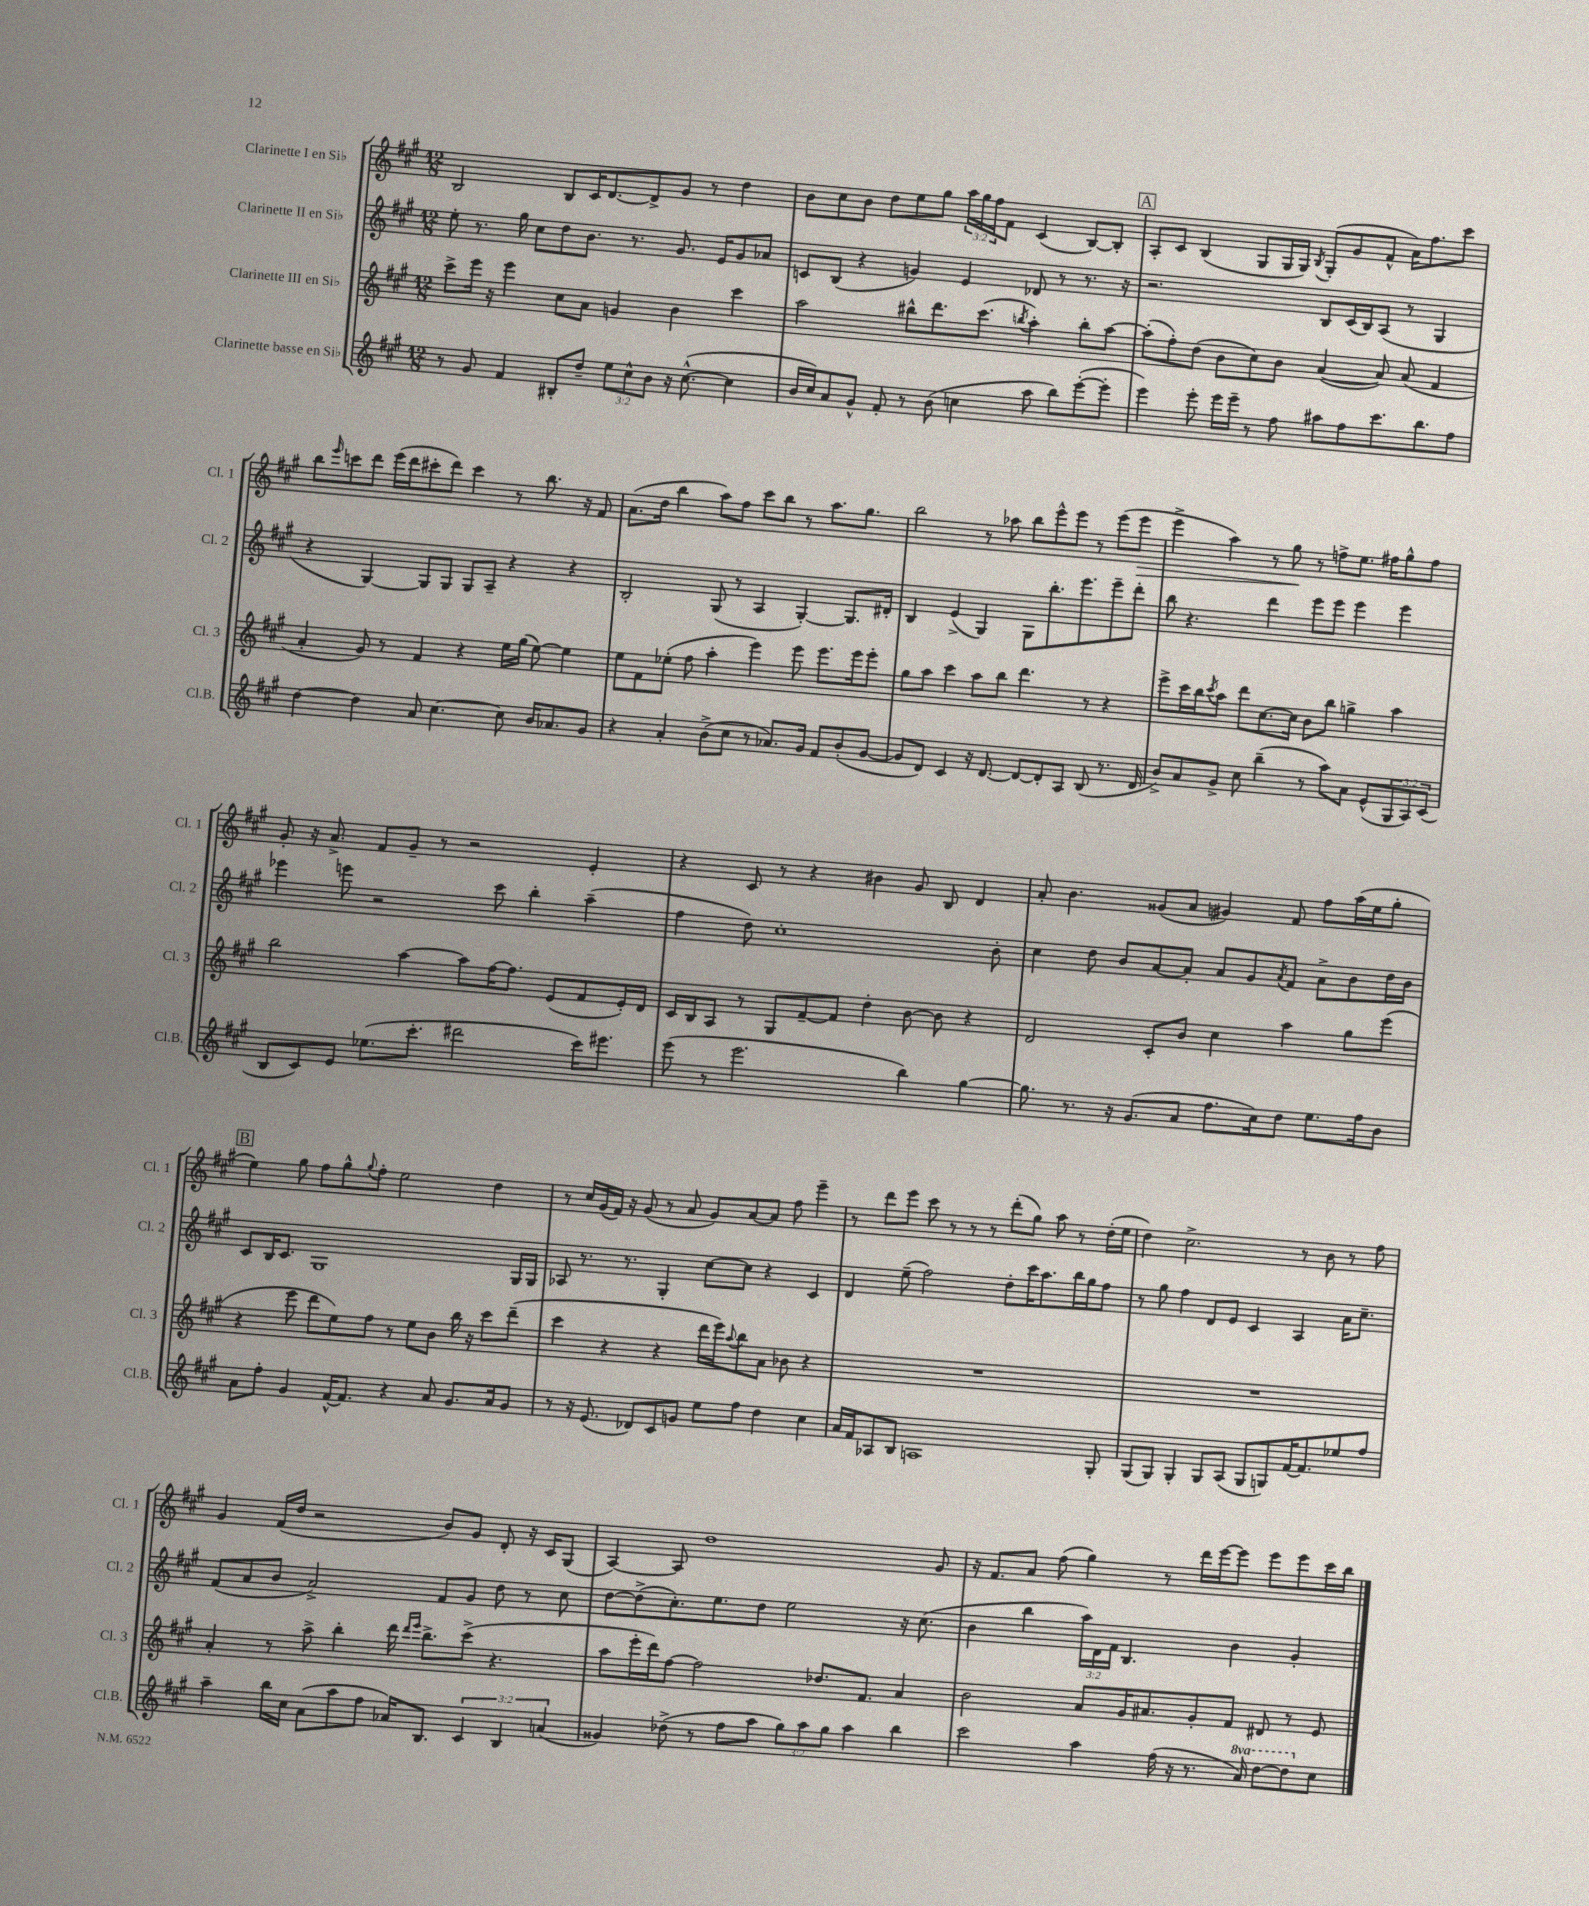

**kern	**kern	**kern	**kern
*staff4	*staff3	*staff2	*staff1
*clefG2	*clefG2	*clefG2	*clefG2
*k[f#c#g#]	*k[f#c#g#]	*k[f#c#g#]	*k[f#c#g#]
*M12/8	*M12/8	*M12/8	*M12/8
8r	8ccc#^	8ee'	2B
8g#	16eee	8.r	.
.	16r	.	.
4f#	4eee	.	.
.	.	16gg#	.
.	.	8cc#	.
8B#'	8cc#	8dd	8B
8dd~	8a	8.b	16c#
.	.	.	[8.d
12ee	4g	.	.
.	.	8.r	.
12cc#^^	.	.	.
.	.	.	8d^]
12b	.	.	.
16r	4b	8.g#	8g#
([8.cc#^^	.	.	.
.	.	.	8r
.	.	16e	.
4cc#]	4ccc#	8g#	4dd
.	.	8a-	.
=	=	=	=
16b	2aa	8c	8b
16cc#)	.	.	.
8a	.	(8B	8cc#
8g#^^	.	4r	8b
8f#'	.	.	8dd
8r	8bb#^^	4g)	8ee
(8b	8.ddd	.	8gg#
4cc	.	4e	24aa
.	.	.	24gg#
.	(8.ccc#	.	.
.	.	.	24ff#
.	.	.	8f#
.	8qbb	.	.
8aa	4aa')	8d-	(4c#
8bb)	.	8r	.
([8eee'	8bb'	8.r	[8B)
8eee']	[8aa	.	8B']
.	.	16r	.
=	=	=	=
4eee)	(8aa']	2.r	8A'
.	8ff#')	.	8c#
8eee'	(8dd	.	(4B
16eee	8b	.	.
16eee~	.	.	.
8r	8cc#)	.	8G#
8ff#	8b	.	16G#
.	.	.	16G#)
.	.	.	8qB
8aa#	([4a	8B	(8G#'
8ff#	.	(16c#	8g#
.	.	16B)	.
8.ccc#	8a])	(8A	8f#^^
.	(8a	8r	16a)
8.bb	.	.	8.ff#
.	4f#	4G#	.
8ff#	.	.	8ccc#
=	=	=	=
[4dd	4a'	4r	8bb
.	.	.	16qqeee
.	.	.	8ccc
4dd]	8g#)	[4G#)	8ddd
.	8r	.	(16eee
.	.	.	16ddd
8a	4f#	8G#]	8ccc#'
[4.cc#	.	8G#	8ddd)
.	4r	8G#	4ccc#
.	.	8A~	.
8cc#]	16ee	4r	8r
.	(16gg#	.	.
16b	[8ee)	.	8.bb
8.a-	.	.	.
.	4ee]	4r	.
.	.	.	16r
8g#	.	.	8f#
=	=	=	=
4r	8ee	2B'	(8.a
.	8f#	.	.
.	.	.	16dd
4a'	(8ee-'	.	4bb
.	8ff#	.	.
(8b^	4aa'	(8G#	8aa)
8cc#	.	8r	8ff#
8r	4eee)	4A	8ccc#
8.a-)	.	.	8bb
.	8eee	[4G#')	8r
16g#	.	.	.
8f#	8.eee	.	8.aa
(8b'	.	8.G#]	.
.	16eee	.	8.gg#
[8g#	8eee'	.	.
.	.	16d#'	.
=	=	=	=
8g#]	8gg#	4B	2bb
8d)	8aa	.	.
4c#	4ccc#	(4e^	.
16r	8aa	4G#)	8r
[8.d	.	.	.
.	8bb	.	8aa-
8d_	4.ddd	8G#	8bb
8d']	.	8.bb'	8eee^^
8A	.	.	8eee
.	.	8.eee	.
(8B	8r	.	8r
8.r	4r	8eee~	(8eee
.	.	8ddd'	8eee
16d	.	.	.
=	=	=	=
8b^)	8eee^	8bb	4eee^
8a	16ccc#	4.r	.
.	16bb	.	.
.	8qccc#	.	.
8g#^	8aa	.	4aa)
8cc#	8ddd	.	.
(4bb~	[8.cc#	4ddd	8r
.	.	.	8gg#
.	16cc#]	.	.
8r	8b	8eee	8r
8aa)	8bb	8eee	8ff^
8a	4gg^	4eee	8.ee
(8e^^	.	.	.
.	.	.	16ff#
12G#	4aa	4eee	8gg#^^
12A)	.	.	.
.	.	.	8ff#
(12c#	.	.	.
=	=	=	=
8B	2bb	4eee-	8g#'
8c#)	.	.	16r
.	.	.	8.a^
8e	.	8eee	.
(8.ee-	.	2r	8f#
.	[4aa	.	8g#~
8.ccc#'	.	.	.
.	.	.	8r
2ddd#	8aa]	.	2r
.	[16ff#	8ccc#	.
.	8.ff#]	.	.
.	.	4bb'	.
.	(8e	.	.
16ccc#)	8f#	(4aa~	4e'
8.eee#	.	.	.
.	16e')	.	.
.	16d	.	.
=	=	=	=
(8eee	16c#	4ff#	4r
.	16B	.	.
8r	8A	.	.
2.eee	8r	8dd)	8c#
.	8G#	1cc#'	8r
.	[8f#~	.	4r
.	8f#]	.	.
.	4dd'	.	4b#
4bb)	[8b	.	8g#
.	8b]	.	8B
[4gg#	4r	.	4d
.	.	8b'	.
=	=	=	=
8.gg#]	2d	4cc#	8a'
.	.	.	4.b
8.r	.	.	.
.	.	8dd	.
16r	.	8b	.
(8.g#	.	.	.
.	8c#'	[8a	(8g##
8a	8b	8a']	8a
8.ff#	4cc#	8a	4g#)
.	.	8g#	.
16cc#)	.	.	.
.	.	8qa	.
8dd	4aa	8f#	8f#
8.ee	.	8a^	8ff#
.	8gg#	8b	(16aa
16ff#	.	.	16ee
8b	(8eee	16dd	8gg#'
.	.	16b	.
=	=	=	=
8a	4r	8c#	4ee)
8ff#'	.	16B	.
.	.	8.c#	.
4g#	8eee	.	8gg#
.	8ddd	1G#	8ff#
[16f#^^	8ee)	.	8gg#^^
8.f#]	.	.	.
.	.	.	8qqgg#
.	8ff#	.	8ff#'
4r	8r	.	2ee
.	8ee	.	.
8a	8b	.	.
8.g#	16bb	.	.
.	16r	.	.
.	8ccc#	.	4dd
16a	.	.	.
8g#	(8ddd~	16G#	.
.	.	16G#	.
=	=	=	=
8r	4ccc#	8A-	8r
16r	.	8.r	16cc#
(8.e	.	.	(16g#
.	4r	.	16f#)
.	.	8.r	16r
8d-)	.	.	(8g#
8c#	4r	4G#'	8r
8g	.	.	8a
8ee	16ddd	[8cc#	8g#)
.	16eee)	.	.
.	8qqaa	.	.
8ff#	8bb	8cc#]	[8a
4dd	8a	4r	8a]
.	8b-	.	8ff#
4cc#	4r	4c#	4eee~
=	=	=	=
16a	1.r	4d	8r
16f#	.	.	.
8A-	.	.	8ddd
8B	.	(8ee~	8eee
1A	.	2ff#)	8ccc#
.	.	.	8r
.	.	.	8r
.	.	.	8r
.	.	8dd'	(8ddd'
.	.	16ccc#	8gg#)
.	.	8.aa	.
.	.	.	8aa
.	.	16bb	8r
.	.	16gg#	.
8G#'	.	8ff#	(16dd'
.	.	.	16ee
=	=	=	=
(8G#	1.r	8r	4dd)
8G#)	.	8gg#	.
4G#'	.	4ff#	2.cc#^
8G#	.	8d	.
(8A	.	8e	.
8G#	.	4c#	.
8G)	.	.	.
[16f#	.	4A	8r
8.f#]	.	.	.
.	.	.	8b
8ee-	.	16a	8r
.	.	8.cc#~	.
8ff#	.	.	8ff#
=	=	=	=
4aa~	4a'	(8f#	4g#
.	.	8a	.
16bb	8r	8b	(16f#
16cc#	.	.	16dd
(8a	8aa^	2a^)	2r
8aa	4bb'	.	.
8ff#	.	.	.
16a-)	16ddd	.	.
.	16qqddd	.	.
.	16qqeee	.	.
8.B	8.bb^	.	.
.	.	8f#	8b)
6c#	(8ccc#^	8g#	8g#
.	4.r	8dd	8d'
6B	.	.	.
.	.	8r	16r
.	.	.	16c#
(6a	.	.	.
.	.	8cc#	(8G#
=	=	=	=
4g##)	8aa	[8dd	[4A)
.	16eee'	(8dd^]	.
.	16ddd)	.	.
(8dd-^	[8ff#	8.cc#')	8A]
8r	2ff#]	.	1dd
.	.	8.ee	.
8ff#	.	.	.
8aa	.	8dd	.
12gg#)	.	2ee	.
12aa	.	.	.
.	8.dd-	.	.
12gg#	.	.	.
4aa	.	.	.
.	8.f#	.	.
4bb	4a	16r	.
.	.	(8.cc#	.
.	.	.	8g#
=	=	=	=
2ccc#	2b	4b	16r
.	.	.	8.f#
.	.	4bb	8a
.	.	.	(8ff#
4aa	8a	24aa)	4gg#)
.	.	24d	.
.	.	24f#	.
.	16g#	4.B	.
.	8.a#	.	.
(16ff#	.	.	8r
16r	.	.	.
8.r	8g#'	.	16ddd
.	.	.	[16eee
.	8f#	4b	8eee]
16aa)	.	.	.
[8ddd	8d#	.	8eee
8ddd]	8r	4g#'	8eee
8cc#	8e	.	16ccc#
.	.	.	16bb
==	==	==	==
*-	*-	*-	*-
